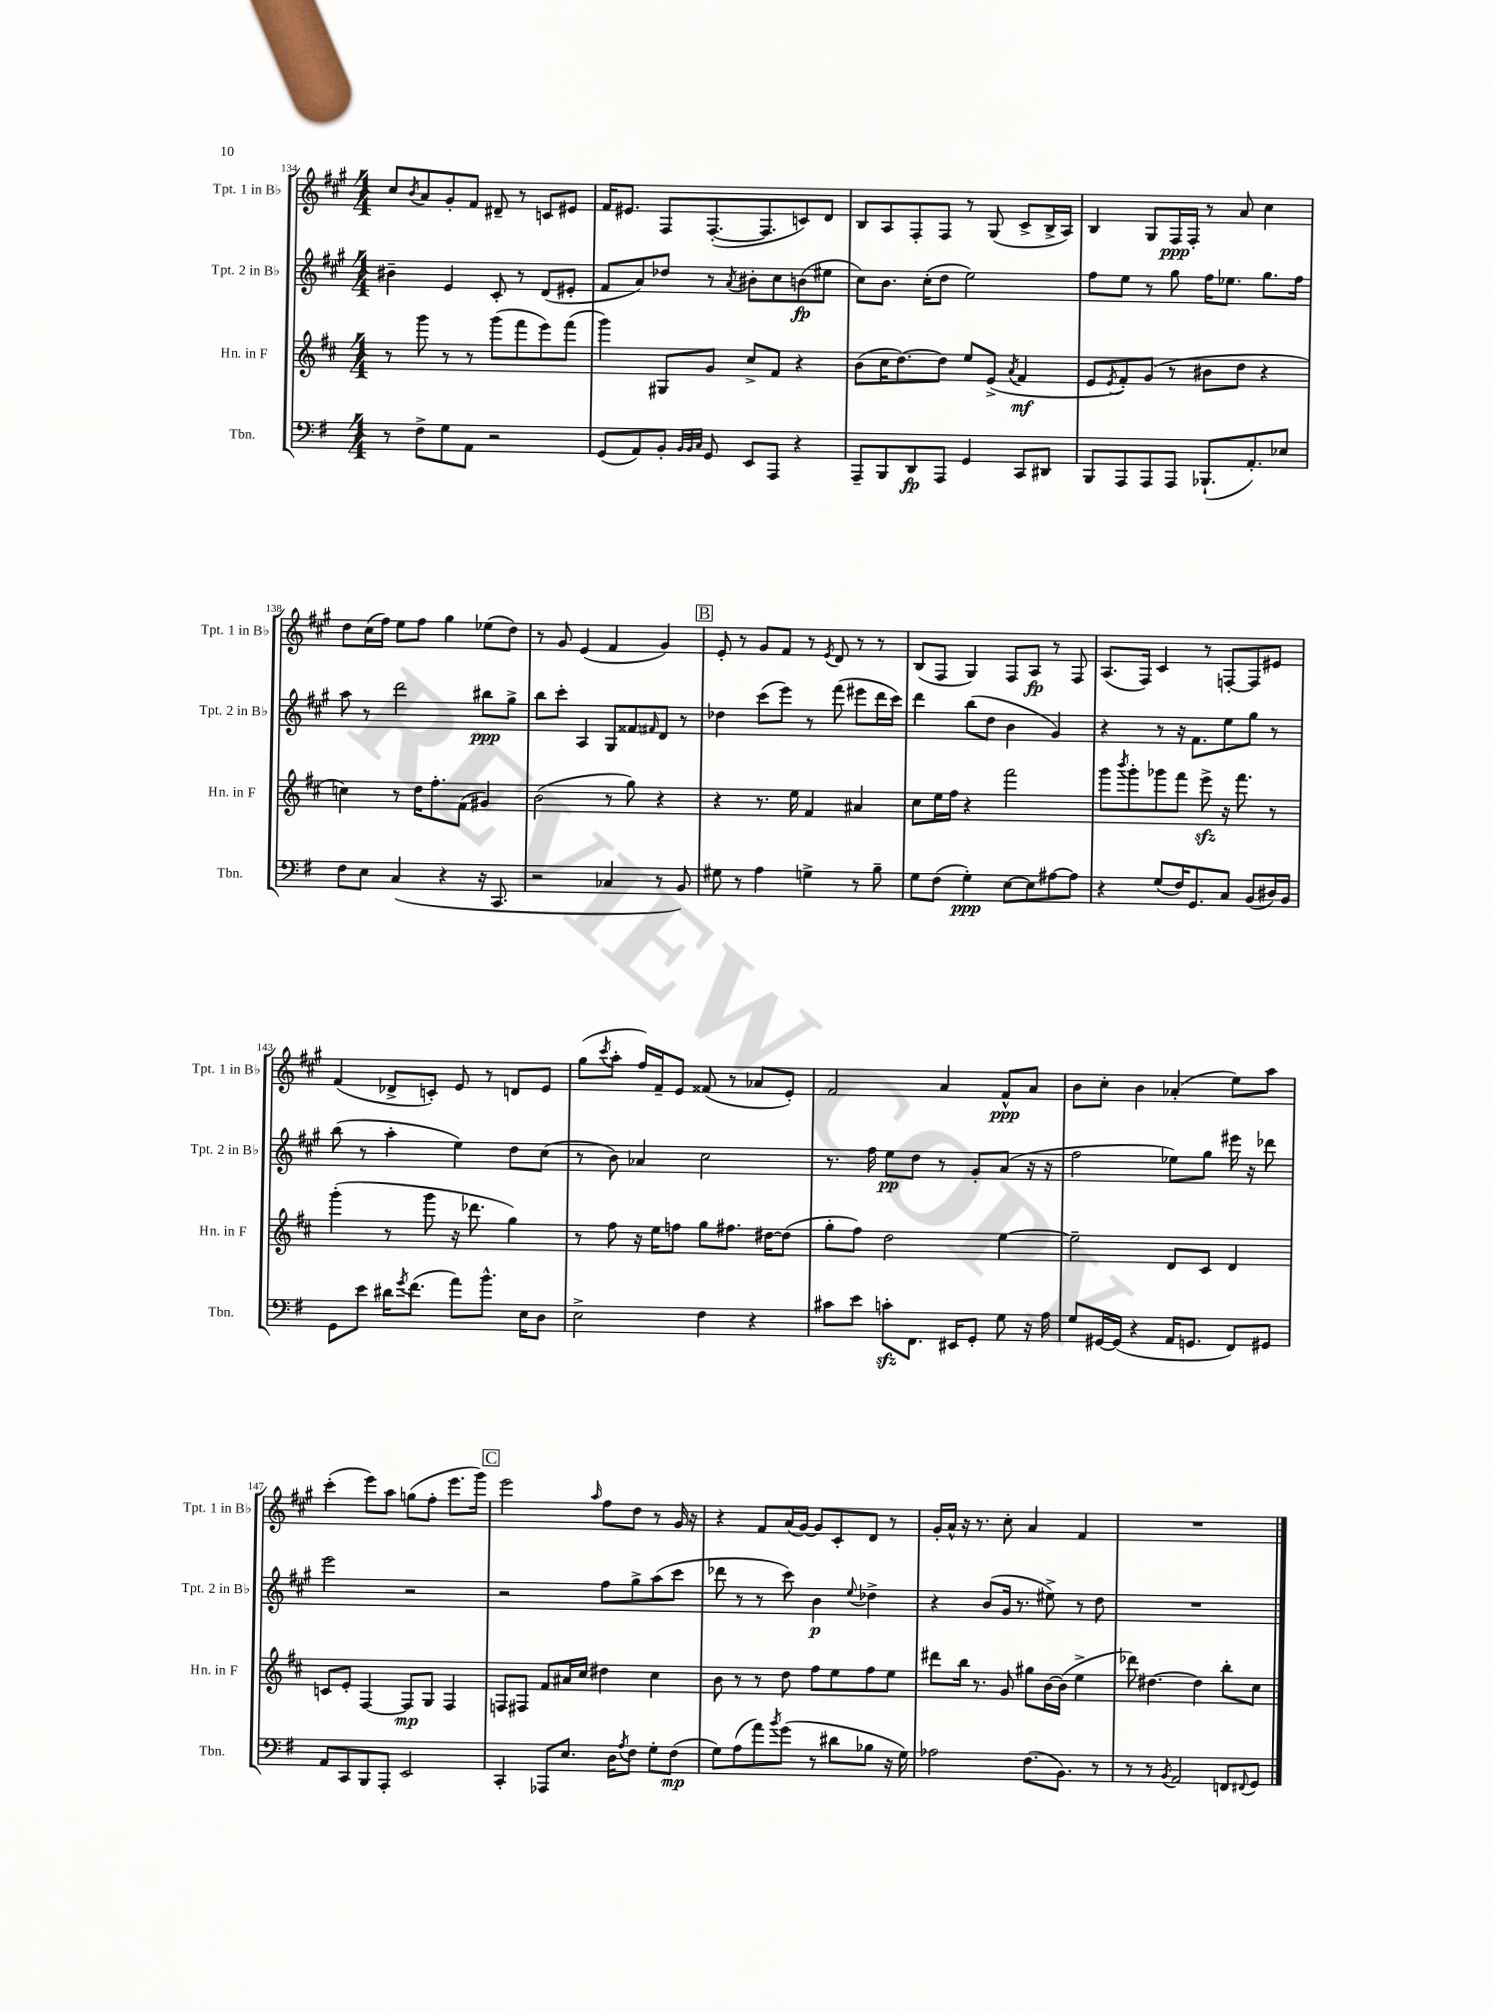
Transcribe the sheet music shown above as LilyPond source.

<<
\new StaffGroup <<
\new Staff = "s0" \with { instrumentName = "Tpt. 1 in Bb" shortInstrumentName = "Tpt. 1 in Bb" } {
    \clef treble \key a \major \numericTimeSignature \time 4/4
    cis''8 \acciaccatura { b'8 } a'8 gis'8-. fis'8 dis'8-- r8 c'8 eis'8 |
    fis'16 eis'8. fis8 fis8.~-.( fis8. c'8) d'8 |
    b8 a8 fis8-. fis8 r8 gis8( cis'8-> b16-> a16) |
    b4 gis8 fis16\ppp fis16-. r8 a'8 cis''4 |
    d''8 cis''16( fis''16) e''8 fis''8 gis''4 ees''8( d''8) |
    r8 gis'8 e'4( fis'4 gis'4) |
    \mark \markup { \box "B" } e'8-. r8 gis'8 fis'8 r8 \acciaccatura { e'8 } d'8 r8 r8 |
    b8( fis8 gis4) fis8 a8\fp r8 fis8 |
    a8.( fis16) cis'4 r8 f8~-. f8 eis'8 |
    fis'4( des'8-> c'8-.) e'8 r8 d'8 e'8 |
    gis''8( \acciaccatura { cis'''8 } a''8-. fis''16) fis'16-- e'8 fisis'8( r8 aes'8 e'8-.) |
    fis'2 a'4 fis'8-^\ppp a'8 |
    b'8 cis''8-. b'4 aes'4-.( e''8) a''8 |
    cis'''4-.( e'''8) a''8 g''8( fis''8-. e'''8. gis'''16) |
    \mark \markup { \box "C" } e'''2 \grace { a''16 } fis''8 d''8 r8 gis'16 r16 |
    r4 fis'8 a'16( gis'16~) gis'8 cis'8-. d'8 r8 |
    gis'16-. a'16-^ r16 r8. cis''8-. a'4 fis'4 |
    R1 \bar "|." |
}
\new Staff = "s1" \with { instrumentName = "Tpt. 2 in Bb" shortInstrumentName = "Tpt. 2 in Bb" } {
    \clef treble \key a \major \numericTimeSignature \time 4/4
    bis'4-- e'4 cis'8-. r8 d'8( eis'8-. |
    fis'8 a'8) des''8 r8 \acciaccatura { a'8 } bis'8-. cis''8 b'8\fp( eis''8 |
    cis''8) b'8. cis''16-.( d''8 e''2) |
    fis''8 e''8 r8 gis''8 fis''16 ees''8. gis''8. fis''16 |
    a''8 r8 d'''2 bis''8\ppp gis''8-> |
    b''8 cis'''8-. a4 gis8 fisis'8 \grace { fis'16 } d'8 r8 |
    \mark \markup { \box "B" } des''4 cis'''8( e'''8) r8 fis'''8( eis'''8 d'''16 cis'''16) |
    d'''4 b''8( d''8 b'4 gis'4) |
    r4 r8 r16 fis'8. e''8 gis''8 r8 |
    b''8( r8 a''4-. e''4) d''8 cis''8( |
    r8 b'8) aes'4 cis''2 |
    r8. fis''16 e''8\pp d''8 r8 gis'8-. a'8( r16 r16 |
    fis''2 ees''8) gis''8 eis'''16 r16 des'''8 |
    e'''2 r2 |
    \mark \markup { \box "C" } r2 fis''8 gis''8-> a''8( cis'''8 |
    des'''8 r8 r8 cis'''8) b'4\p \appoggiatura { e''8 } des''4-> |
    r4 b'8( gis'16 r8. eis''8->) r8 d''8 |
    R1 \bar "|." |
}
\new Staff = "s2" \with { instrumentName = "Hn. in F" shortInstrumentName = "Hn. in F" } {
    \clef treble \key d \major \numericTimeSignature \time 4/4
    r8 g'''8 r8 r8 g'''8( fis'''8 e'''8) fis'''8( |
    g'''4) gis8 g'8 cis''8-> fis'8 r4 |
    b'8( cis''16 d''8.~) d''8 e''8 e'8->( \acciaccatura { a'8 } fis'4\mf |
    e'8 \acciaccatura { e'8 } fis'8-.) g'8( r8 bis'8 d''8 r4 |
    c''4) r8 d''16 fis''8.-. fis'8( gis'4) |
    b'2( r8 g''8) r4 |
    \mark \markup { \box "B" } r4 r8. e''16 fis'4 ais'4 |
    cis''8 e''16 fis''16 r4 fis'''2 |
    g'''8 \acciaccatura { b'''8 } g'''8-. ges'''8 fis'''8 e'''8->\sfz r16 fis'''8. r8 |
    g'''4-.( r8 g'''8 r16 des'''8. g''4) |
    r8 fis''8 r16 e''16 f''8 g''8 fis''8. dis''16~ dis''8( |
    g''8-. fis''8) d''2 e''4~ |
    e''2-- d'8 cis'8 d'4 |
    c'8 e'8-. fis4~ fis8\mp g8 fis4 |
    \mark \markup { \box "C" } f8 fis8 fis'8 ais'16 cis''16 dis''4 cis''4 |
    b'8 r8 r8 d''8 fis''8 e''8 fis''8 e''8 |
    dis'''8 b''16 r8. g'8 gis''8 b'16~ b'16( e''4-> |
    des'''8) dis''4.~ dis''4 b''8-. cis''8 \bar "|." |
}
\new Staff = "s3" \with { instrumentName = "Tbn." shortInstrumentName = "Tbn." } {
    \clef bass \key g \major \numericTimeSignature \time 4/4
    r8 fis8-> g8 a,8 r2 |
    g,8( a,8) b,8-. \grace { b,32 b,32 c32 } g,8 e,8 a,,8 r4 |
    a,,8-- b,,8 d,8\fp a,,8 g,4 c,8 dis,8 |
    b,,8 a,,8 a,,8 a,,8 bes,,8.-!( a,8.-.) ees8 |
    fis8 e8 c4( r4 r16 c,8. |
    r2 ces4 r8 b,8) |
    \mark \markup { \box "B" } gis8 r8 a4 g4-> r8 b8-- |
    g8 fis8( g4-.\ppp) e8~ e8 ais8~ ais8 |
    r4 g8( fis16) g,8. c8 b,8( dis16) b,16 |
    g,8 e'8 dis'16 \acciaccatura { g'8 } fis'8.( a'8) b'8.-^ e16 d8 |
    e2-> fis4 r4 |
    cis'8 e'8 c'8-.\sfz fis,8. eis,16 g,8-. g8 r16 a16 |
    g8 gis,16~ gis,16( r4 a,16 g,8. fis,8) gis,8 |
    a,8 c,8 b,,8 a,,8-. e,2 |
    \mark \markup { \box "C" } c,4-. aes,,8 e8. d16 \acciaccatura { a8 } fis8 g8-. fis8\mp( |
    g8) a8( a'8) \acciaccatura { b'8 } g'8( r8 dis'8 bes8 r16 g16) |
    aes2 fis8.( b,8.) r8 |
    r8 r8 \acciaccatura { b,8 } a,2 f,8 \appoggiatura { fis,8 } g,8 \bar "|." |
}
>>
>>
\layout { \context { \Score currentBarNumber = #134 } }
